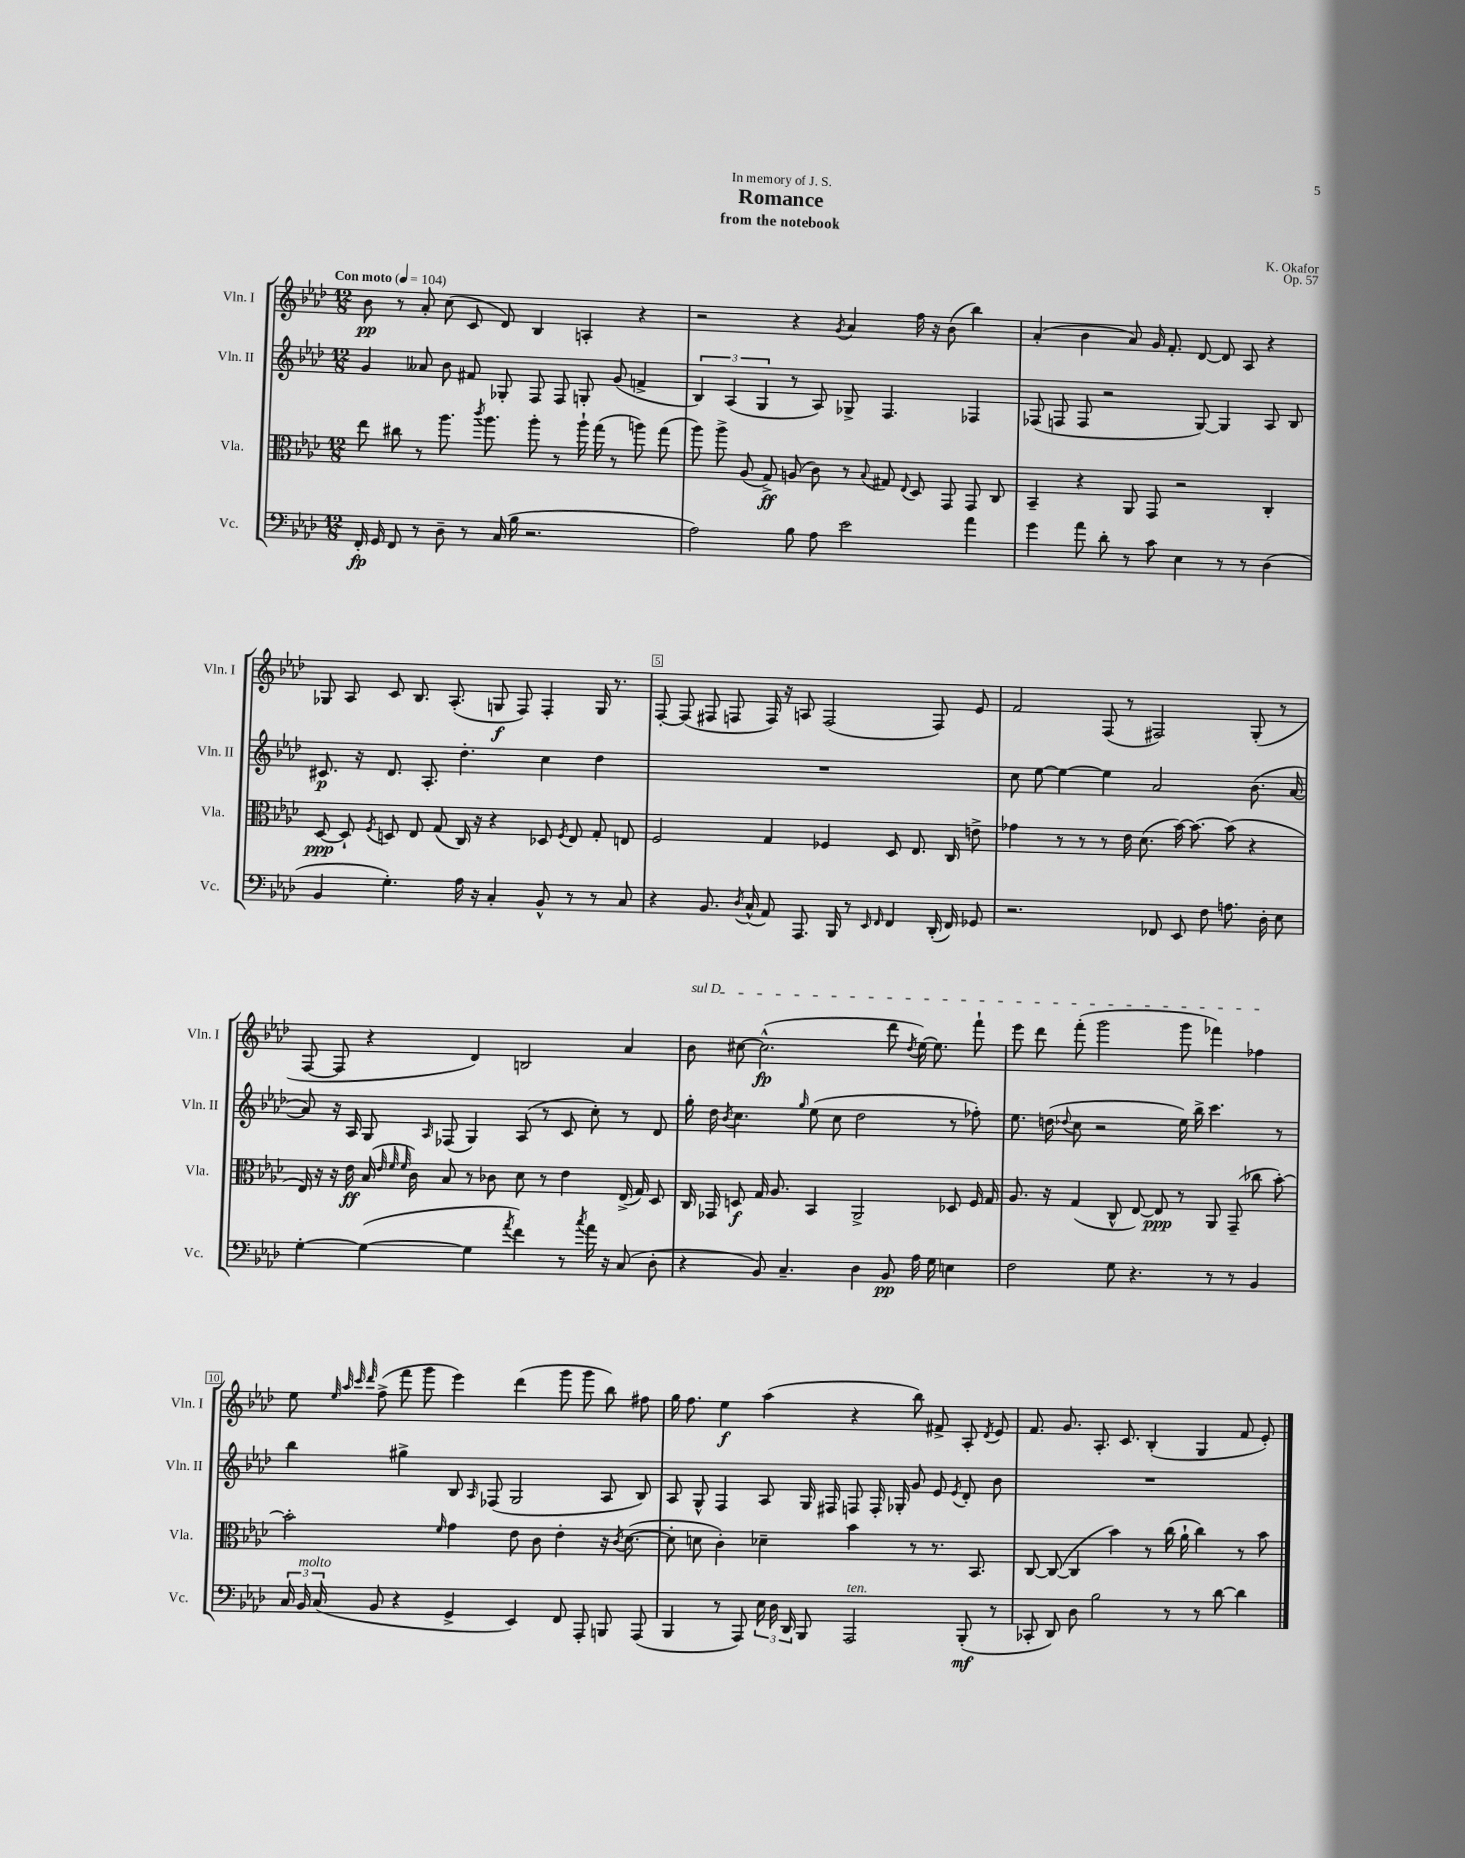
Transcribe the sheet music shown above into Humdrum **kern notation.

**kern	**kern	**kern	**kern
*staff4	*staff3	*staff2	*staff1
*clefF4	*clefC3	*clefG2	*clefG2
*k[b-e-a-d-]	*k[b-e-a-d-]	*k[b-e-a-d-]	*k[b-e-a-d-]
*M12/8	*M12/8	*M12/8	*M12/8
*MM104	*MM104	*MM104	*MM104
16FF'	8ee-	4g	8b-
16GG	.	.	.
8FF	8cc#	.	8r
8r	8r	8a--	8a-'
8D-~	8.aa-	8b-	(8cc
8r	.	8f#	8c
.	8qccc	.	.
.	8.aa-	.	.
(16C	.	8G-'	8d-)
16B-	.	.	.
2.r	8aa-'	8F	4B-
.	8r	8F	.
.	16aa-`	8G'	4A'
.	(16gg	.	.
.	8r	(8g	.
.	8aa)	4f^	4r
.	(8gg	.	.
=	=	=	=
2A-)	8aa-)	6B-)	2r
.	8aa-^	.	.
.	.	(6A-	.
.	(8A-	.	.
.	.	6G	.
.	8G^)	.	.
8B-	(8A	8r	4r
8A-	8c)	8A-)	.
.	.	.	8qg
2e-	8r	8G-^	4a-
.	8qqB-	.	.
.	8G#	4.F	.
.	8qqE-	.	.
.	8D-	.	16ff
.	.	.	16r
.	8GG	.	(8b-
4a-	8GG	4F-	4bb-)
.	8C	.	.
=	=	=	=
4g	4BB-~	(8F-	(4a-'
.	.	8F	.
8a-	4r	8F	4b-
8d-'	.	2r	.
8r	8AA-	.	8a-)
8c	8GG	.	16g
.	.	.	8.f'
4E-	2r	.	.
.	.	[8G)	[8d-
8r	.	4G]	8d-]
8r	.	.	8A-
(4D-	4C'	8A-	4r
.	.	8B-	.
=	=	=	=
4BB-	[8D-	8.c#	8G-
.	8D-`]	.	8A-
.	.	16r	.
.	8qF	.	.
4.G')	8D	8.d-	8c
.	8E-	.	8.B-
.	.	8.A-'	.
.	(8G	.	.
.	.	.	(8.A-'
16A-	16C)	4.dd-'	.
16r	16r	.	.
4C'	4r	.	8G
.	.	.	8F)
8BB-^^	8D-	4cc	4F'
.	8qF	.	.
8r	8E-	.	.
8r	8G'	4dd-	16G
.	.	.	8.r
8C	8E	.	.
=	=	=	=
4r	2F	1.r	[8F'
.	.	.	(8F]
8.BB-	.	.	8F#
.	.	.	8F
8qD-	.	.	.
(16C^^	.	.	.
8AA-)	4G	.	16F)
.	.	.	16r
8.AAA-	.	.	8A
.	4F-	.	(2F
16BBB-	.	.	.
8r	.	.	.
16qqEE-	.	.	.
16qqFF	.	.	.
4FF	8D-	.	.
.	8.E-	.	.
(16DD-'	.	.	8F)
16FF)	16C	.	.
8GG-	8e^	.	8e-
=	=	=	=
2.r	4g-	8cc	2f
.	.	[8ee-	.
.	8r	4ee-_	.
.	8r	.	.
.	8r	4ee-]	(8F
.	16e-	.	8r
.	(8.d-	.	.
8FF-	.	2a-	2F#)
8EE-	[16b-)	.	.
.	8.b-_	.	.
8F	.	.	.
8.A	(8b-]	.	.
.	4r	(8.b-	(8G'
16D-'	.	.	.
8E-	.	.	8r
.	.	[16a-	.
=	=	=	=
[4G'	16E-)	8a-])	[8F
.	16r	.	.
.	16r	16r	8F]
.	16e-	16A-	.
(4G_	(16B-	8G	4r
.	32qqe-	.	.
.	32qqf	.	.
.	32qqf	.	.
.	16c)	.	.
.	.	16qqA-	.
.	8B-	(8F-	.
4G]	8r	4G)	4d-)
.	8c-	.	.
8qa-	.	.	.
4f)	8d-	(8A-	2B
.	8r	8r	.
8r	4e-	8c	.
8qcc	.	.	.
16a-	.	8cc')	.
16r	.	.	.
(8C	(16E-^	8r	4a-
.	16G)	.	.
8D-'	8D-	8d-	.
=	=	=	=
4r	16C	16gg'	8b-
.	16GG-	16dd-	.
.	.	8qb-	.
.	8D	4.cc	[8cc#
8BB-)	16G	.	(2.cc#^^]
.	8.A-	.	.
4.C~	.	.	.
.	.	16qqgg	.
.	4BB-	(8ee-	.
.	.	8cc	.
4D-	2AA-^	2dd-	.
8BB-	.	.	8ddd-
.	.	.	8qdd-
16A-	.	.	[16ee-)
16G	.	.	8.ee-]
4E	8D-	8r	.
.	16F	8ff-')	8fff`
.	16G	.	.
=	=	=	=
2F	8.A-	8.ee-	8eee-
.	.	.	8ddd-
.	16r	(16dd	.
.	.	8qqdd-	.
.	(4G	8cc	(8fff'
.	.	2r	2ggg
8G	8C^^	.	.
4.r	[8E-)	.	.
.	8E-]	.	.
.	8r	16ee-)	8ggg
.	.	16bb-^	.
8r	8AA-	4.ccc	4fff-)
8r	(8GG~	.	.
4BB-	8cc-	.	4ff-
.	[8b-')	8r	.
=	=	=	=
24C	2b-']	4bb-	8ee-
24BB-	.	.	.
(24C	.	.	.
.	.	.	32qqee-
.	.	.	32qqaa-
.	.	.	32qqccc
.	.	.	32qqddd-
8BB-	.	.	(8ff^
4r	.	4gg#^	8fff
.	.	.	8ggg
.	16qqf	.	.
4GG^	4g	8B-	4eee-)
.	.	16qqA-	.
.	.	(8F-	.
4EE-)	8e-	2G	(4ddd-
.	8c	.	.
8FF	4e-'	.	8ggg
8AAA-'	.	.	8ggg
8BBB	16r	8A-	8bb-)
.	8qc	.	.
.	([8.d-	.	.
(8AAA-	.	8B-)	8ff#
=	=	=	=
4BBB-	8d-']	8A-	16gg
.	.	.	8.ff
.	8d	8G^^	.
8r	4c')	4F	4ee-
8AAA-)	.	.	.
24E-	4d-~	8A-	(4aa-
24D-	.	.	.
24DD-	.	.	.
8BBB-	.	16G	.
.	.	16F#	.
2AAA-	4b-	8F	4r
.	.	16F'	.
.	.	16G-'	.
.	8r	8g	8bb-)
.	8.r	8e-	8f#^
.	.	8qe-	.
(8BBB-'	.	8d-'	8A-'
.	8.BB-	.	.
.	.	.	8qd-
8r	.	8b-	8e-
=	=	=	=
8CC-'	[8C	1.r	8.f
8DD-)	(8C_	.	.
.	.	.	8.g
8D-	4C]	.	.
2B-	.	.	8.A-'
.	4b-)	.	.
.	.	.	8.c
.	8r	.	(4B-'
8r	(16cc	.	.
.	16a-`	.	.
8r	4cc)	.	4G
[8d-	.	.	.
4d-]	8r	.	8f
.	8b-	.	8e-')
==	==	==	==
*-	*-	*-	*-
